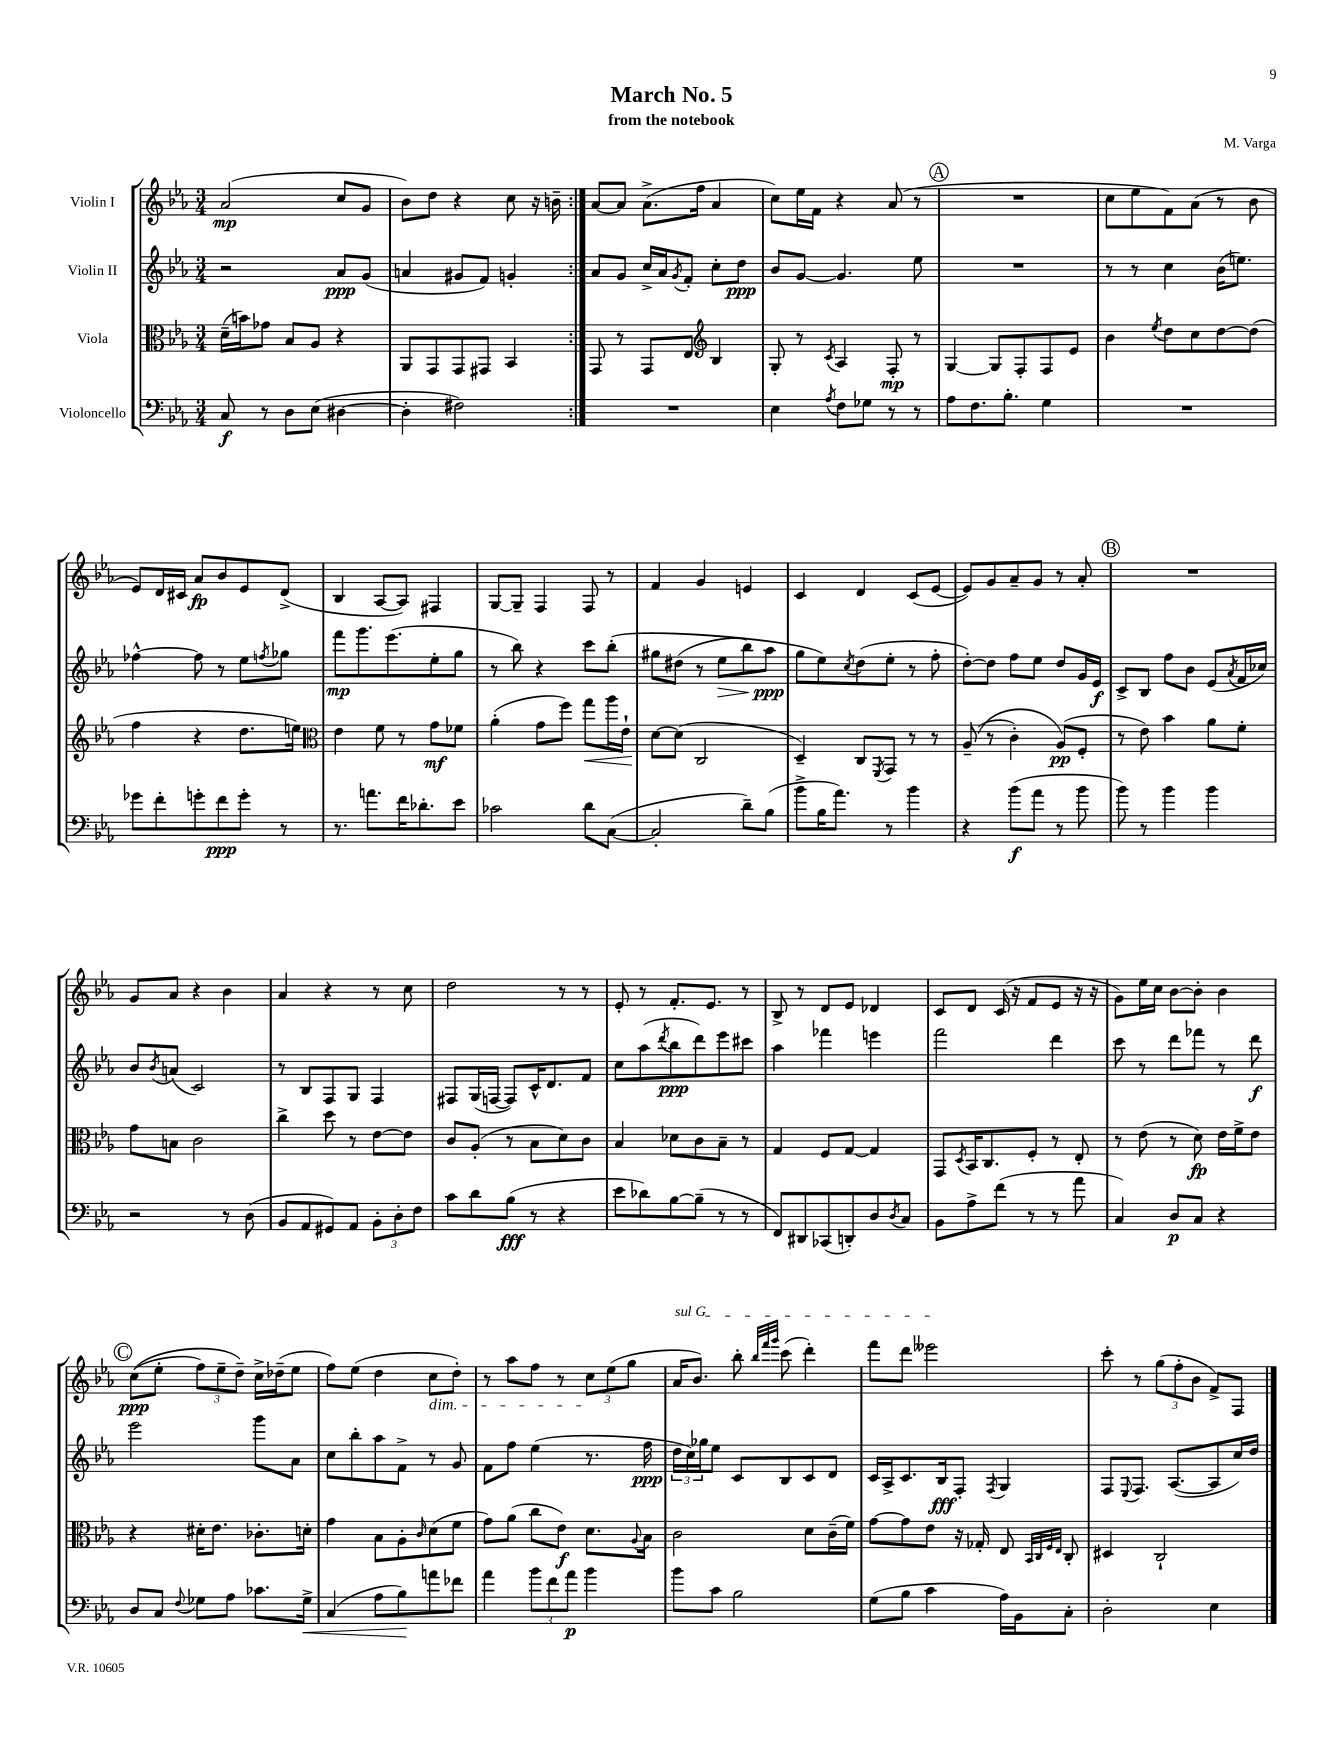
\header { title = "March No. 5" composer = "M. Varga" subtitle = "from the notebook" }
<<
\new StaffGroup <<
\new Staff = "s0" \with { instrumentName = "Violin I" } {
    \clef treble \key ees \major \numericTimeSignature \time 3/4
    \repeat volta 2 { aes'2\mp( c''8 g'8 |
    bes'8) d''8 r4 c''8 r16 b'16-- | }
    aes'8~ aes'8 aes'8.->( f''16 aes'4 |
    c''8) ees''16 f'16 r4 aes'8( r8 |
    \mark \markup { \circle "A" } R2. |
    c''8 ees''8 f'8) aes'8( r8 bes'8 |
    ees'8) d'16 cis'16 aes'8\fp bes'8 ees'8 d'8->( |
    bes4 aes8~ aes8) fis4 |
    g8~ g8-- f4 f8 r8 |
    f'4 g'4 e'4 |
    c'4 d'4 c'8( ees'8~ |
    ees'8) g'8 aes'8-- g'8 r8 aes'8-. |
    \mark \markup { \circle "B" } R2. |
    g'8 aes'8 r4 bes'4 |
    aes'4 r4 r8 c''8 |
    d''2 r8 r8 |
    ees'8-. r8 f'8.-. ees'8. r8 |
    bes8-> r8 d'8 ees'8 des'4 |
    c'8 d'8 c'16( r16 f'8 ees'8 r16 r16 |
    g'8) ees''16 c''16 bes'8~ bes'8-. bes'4 |
    \mark \markup { \circle "C" } c''8\ppp(\( ees''8-. \tuplet 3/2 { f''8) ees''8-- d''8--\) } c''16-> des''16--( ees''8 |
    f''8) ees''8( d''4 c''8\dim d''8-.) |
    r8 aes''8 f''8 r8 \tuplet 3/2 { c''8\! ees''8( g''8 } |
    \once \override TextSpanner.bound-details.left.text = \markup { \italic "sul G" } aes'16\startTextSpan bes'8.) bes''8-. \grace { bes''32 f'''32 g'''32 } c'''8( d'''4-.) |
    f'''8 d'''8 eeses'''2\stopTextSpan |
    c'''8-. r8 \tuplet 3/2 { g''8( f''8-. bes'8 } f'8->) f8 \bar "|." |
}
\new Staff = "s1" \with { instrumentName = "Violin II" } {
    \clef treble \key ees \major \numericTimeSignature \time 3/4
    \repeat volta 2 { r2 aes'8\ppp g'8( |
    a'4 gis'8 f'8) g'4-. | }
    aes'8 g'8 c''16-> aes'16 \acciaccatura { g'8 } f'8-. c''8-. d''8\ppp |
    bes'8 g'8~ g'4. ees''8 |
    \mark \markup { \circle "A" } R2. |
    r8 r8 c''4 bes'16( e''8.) |
    fes''4~-^ fes''8 r8 ees''8 \acciaccatura { f''8 } ges''8 |
    f'''8\mp g'''8. ees'''8.( ees''8-. g''8 |
    r8 bes''8) r4 c'''8 bes''8-.\( |
    gis''8 dis''8( r8 ees''8\> bes''8) aes''8\ppp\! |
    g''8 ees''8\) \acciaccatura { c''8 } d''8( ees''8-. r8 f''8-. |
    d''8~-.) d''8 f''8 ees''8 d''8 g'16 ees'16\f |
    \mark \markup { \circle "B" } c'8-> bes8 f''8 bes'8 ees'8( \acciaccatura { aes'8 } f'16 ces''16) |
    bes'8 \acciaccatura { bes'8 } a'8( c'2) |
    r8 bes8 f8 g8 f4 |
    fis8 g16( f16~ f8) c'16-^ d'8. f'8 |
    c''8 aes''8( \acciaccatura { d'''8 } bes''8\ppp d'''8) ees'''8 cis'''8 |
    aes''4 fes'''4 e'''4 |
    f'''2 d'''4 |
    c'''8 r8 d'''8 fes'''8 r8 d'''8\f |
    \mark \markup { \circle "C" } ees'''2 g'''8 aes'8 |
    c''8 bes''8-. aes''8 f'8-> r8 g'8 |
    f'8 f''8 ees''4( r8. f''16\ppp |
    \tuplet 3/2 { d''16 c''16) ges''16 } ees''8 c'8 bes8 c'8 d'8 |
    c'16 aes16-> c'8. bes16\fff f8-. \acciaccatura { f8 } g4 |
    f8 \appoggiatura { ees8 } f8. aes8.~( aes8 c''16) d''16 \bar "|." |
}
\new Staff = "s2" \with { instrumentName = "Viola" } {
    \clef alto \key ees \major \numericTimeSignature \time 3/4
    \repeat volta 2 { d'16--( b'16) ges'8 bes8 aes8 r4 |
    aes,8 g,8 g,8 gis,8 bes,4 | }
    g,8 r8 g,8 ees8 \clef treble bes4 |
    g8-. r8 \acciaccatura { c'8 } aes4 f8-.\mp r8 |
    \mark \markup { \circle "A" } g4~ g8 f8-. f8 ees'8 |
    bes'4 \acciaccatura { ees''8 } d''8 c''8 d''8~ d''8( |
    f''4 r4 d''8. e''16) |
    \clef alto ees'4 f'8 r8 g'8\mf fes'8 |
    aes'4-.( g'8 f''8) g''8\< aes''16 ees'16-! |
    d'8~\! d'8( c2 |
    d4--) c8 \acciaccatura { f,8 } g,8 r8 r8 |
    aes8--(\( r8 c'4-.) aes8\pp(\) f8-. |
    \mark \markup { \circle "B" } r8 ees'8) bes'4 aes'8 f'8-. |
    g'8 b8 c'2 |
    c''4-> d''8 r8 ees'8~ ees'8 |
    c'8 aes8-.( r8 bes8 d'8) c'8 |
    bes4 des'8 c'8 bes8-- r8 |
    g4 f8 g8~ g4 |
    g,8 \acciaccatura { d8 } bes,16 c8. f8-. r8 ees8-. |
    r8 ees'8( r8 d'8\fp) ees'16 f'16-> ees'8 |
    \mark \markup { \circle "C" } r4 dis'16-. ees'8. ces'8.-. d'16-. |
    g'4 bes8 aes8-. \grace { c'16 } d'8( f'8 |
    g'8) aes'8( c''8 ees'8\f) d'8. \appoggiatura { aes8 } bes16 |
    c'2 d'8 c'16--( f'16) |
    g'8~ g'8 ees'8 r16 ges16-. ees8 \grace { bes,32 c32 f32 ees32 } c8-. |
    dis4 c2-! \bar "|." |
}
\new Staff = "s3" \with { instrumentName = "Violoncello" } {
    \clef bass \key ees \major \numericTimeSignature \time 3/4
    \repeat volta 2 { c8\f r8 d8 ees8( dis4~ |
    dis4-. fis2) | }
    R2. |
    ees4 \acciaccatura { aes8 } f8 ges8 r8 r8 |
    \mark \markup { \circle "A" } aes8 f8. bes8.-. g4 |
    R2. |
    ges'8 f'8-. g'8-. f'8\ppp g'8-. r8 |
    r8. a'8. f'16 des'8.-. ees'8 |
    ces'2 d'8 c8~( |
    c2-. d'8--) bes8( |
    bes'8-> bes16 aes'8.) r8 bes'4 |
    r4 bes'8\f( aes'8 r8 bes'8 |
    \mark \markup { \circle "B" } bes'8) r8 bes'4 bes'4 |
    r2 r8 d8( |
    bes,8 aes,8 gis,8) aes,8 \tuplet 3/2 { bes,8-. d8-. f8 } |
    c'8 d'8 bes8\fff( r8 r4 |
    ees'8 des'8) bes8~ bes8--( r8 r8 |
    f,8) dis,8 ces,8( d,8-.) d8 \acciaccatura { d8 } c8 |
    bes,8 aes8-> f'8( r8 r8 aes'8 |
    c4) d8\p c8 r4 |
    \mark \markup { \circle "C" } d8 c8 \appoggiatura { f8 } ges8 aes8 ces'8. ges16->\< |
    c4( aes8 bes8\!) a'8 fes'8 |
    aes'4 \tuplet 3/2 { bes'8 f'8 aes'8\p } bes'4 |
    bes'8 c'8 bes2 |
    g8( bes8 c'4 aes16) bes,16 c8-. |
    d2-. ees4 \bar "|." |
}
>>
>>
\layout { \context { \Score \remove "Bar_number_engraver" } }
